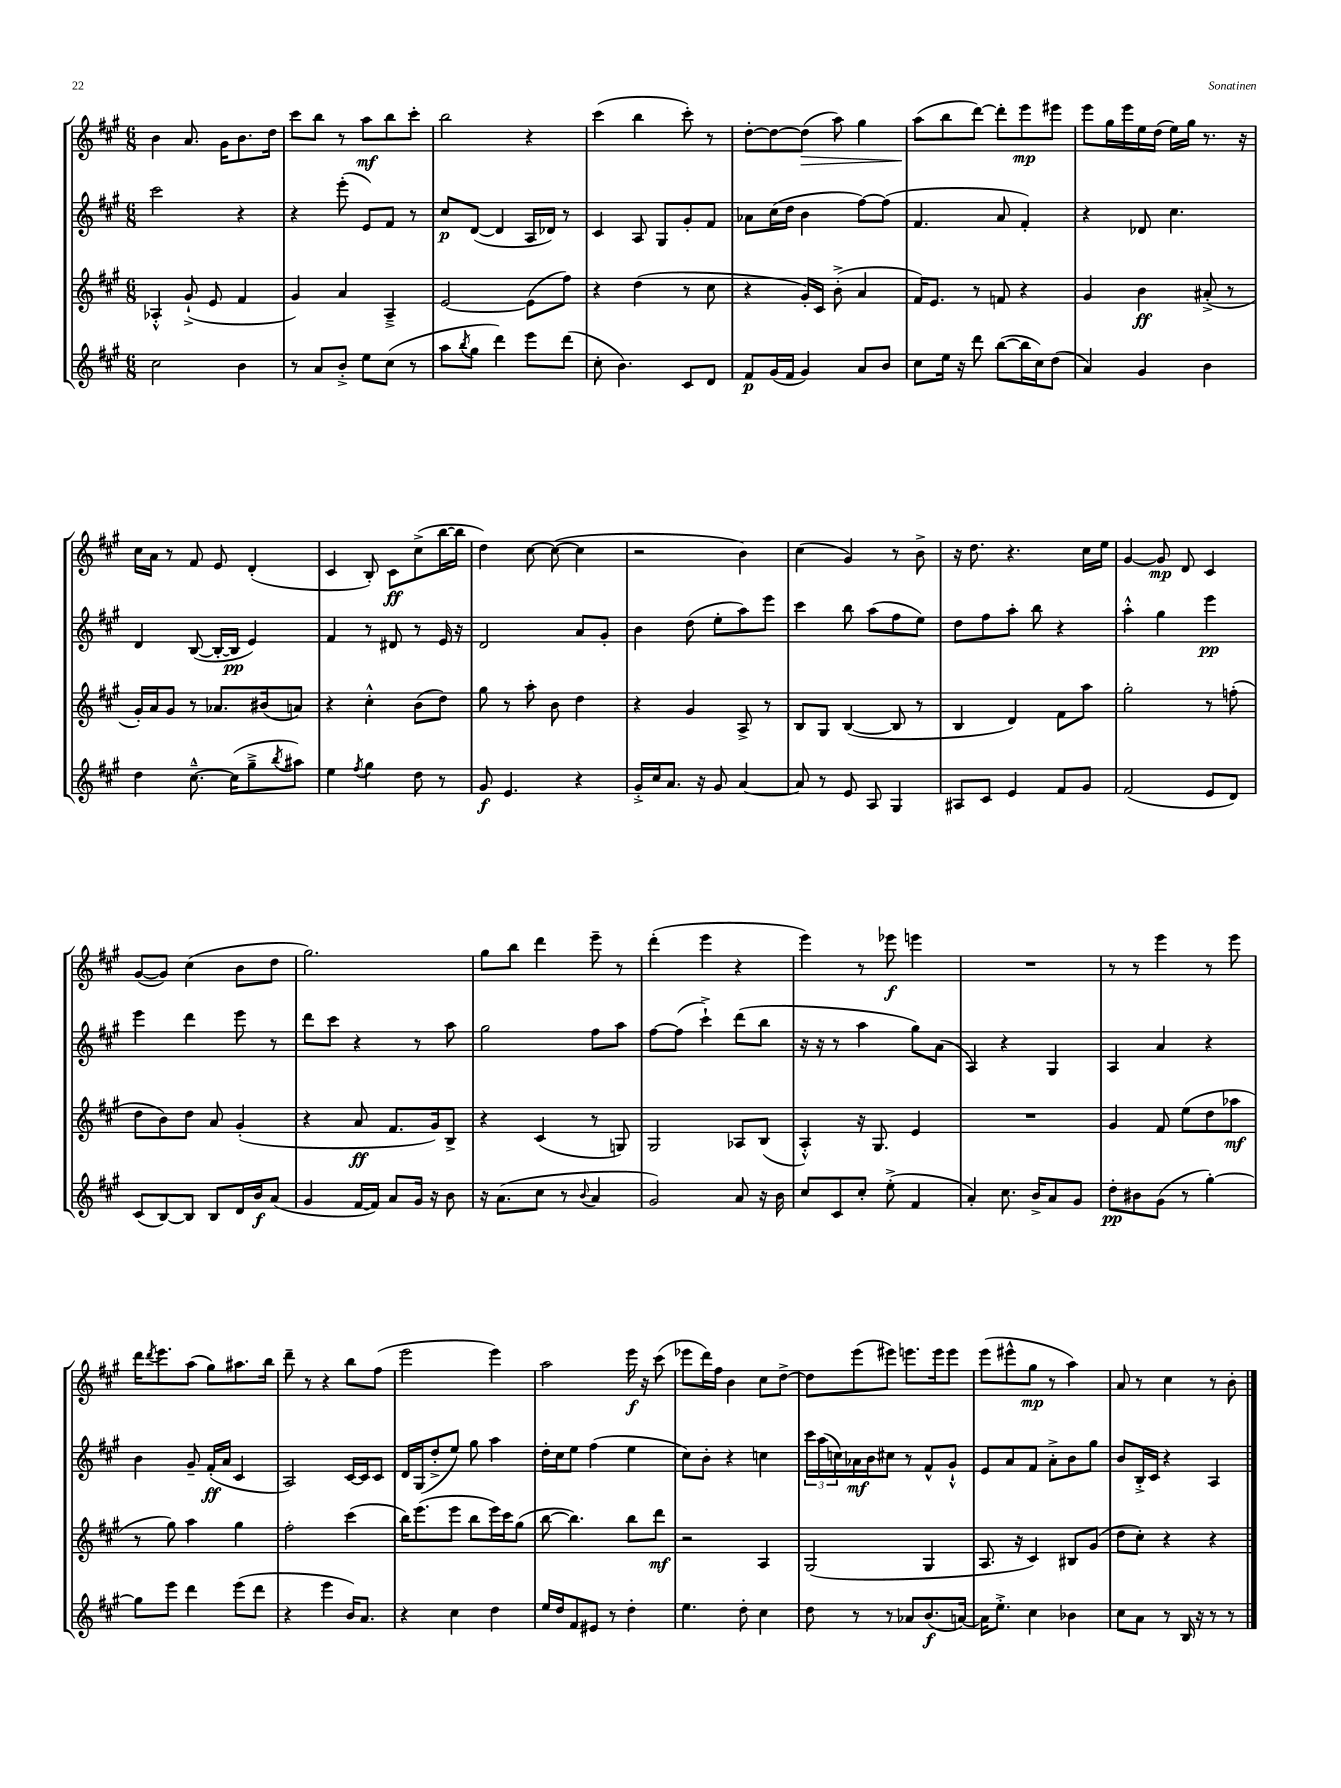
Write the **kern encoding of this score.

**kern	**dynam	**kern	**dynam	**kern	**dynam	**kern	**dynam
*part4	*part4	*part3	*part3	*part2	*part2	*part1	*part1
*staff4	*staff4	*staff3	*staff3	*staff2	*staff2	*staff1	*staff1
*clefG2	*	*clefG2	*	*clefG2	*	*clefG2	*
*k[f#c#g#]	*	*k[f#c#g#]	*	*k[f#c#g#]	*	*k[f#c#g#]	*
*M6/8	*	*M6/8	*	*M6/8	*	*M6/8	*
=109	=109	=109	=109	=109	=109	=109	=109
2cc#\	.	4A-X'^^/	.	2ccc#\	.	4b\	.
.	.	(8g#`^/	.	.	.	8.a/	.
.	.	8e/	.	.	.	.	.
.	.	.	.	.	.	16g#\KL	.
4b\	.	4f#/	.	4r	.	8.b\	.
.	.	.	.	.	.	16dd\Jk	.
=110	=110	=110	=110	=110	=110	=110	=110
8r	.	4g#/)	.	4r	.	8ccc#\L	.
8a/L	.	.	.	.	.	8bb\J	.
8b'^/J	.	4a/	.	(8eee'\	.	8r	.
8ee\L	.	.	.	8e/L)	.	8aa\L	mf
(8cc#\J	.	4A~^/	.	8f#/J	.	8bb\	.
8r	.	.	.	8r	.	8ccc#'\J	.
=111	=111	=111	=111	=111	=111	=111	=111
8aa\L	.	[2e/	.	8cc#/L	p	2bb\	.
8qbb/	.	.	.	.	.	.	.
8gg#\J	.	.	.	([8d/J	.	.	.
4ddd\)	.	.	.	4d/]	.	.	.
8eee\L	.	(8e\L]	.	16A/LL	.	4r	.
.	.	.	.	16d-X/JJ)	.	.	.
(8ddd\J	.	8ff#\J)	.	8r	.	.	.
=112	=112	=112	=112	=112	=112	=112	=112
8cc#'\	.	4r	.	4c#/	.	(4ccc#\	.
4.b\)	.	.	.	.	.	.	.
.	.	(4dd\	.	8A/	.	4bb\	.
.	.	.	.	8G#/L	.	.	.
8c#/L	.	8r	.	8g#'/	.	8ccc#'\)	.
8d/J	.	8cc#\	.	8f#/J	.	8r	.
=113	=113	=113	=113	=113	=113	=113	=113
8f#/L	p	4r	.	8a-X\L	.	[8dd'\L	.
(16g#/L	.	.	.	(16cc#\L	.	8dd\_	.
16f#/JJ	.	.	.	16dd\JJ	.	.	.
!	!	!	!	!	!	!	!LO:HP:b
4g#/)	.	16g#'/LL)	.	4b\	.	(8dd\J]	>
.	.	16c#/JJ	.	.	.	.	.
.	.	(8b'^\	.	.	.	8aa\)	.
8a/L	.	4a/	.	[8ff#\L)	.	4gg#\	.
8b/J	.	.	.	(8ff#\J]	.	.	.
=114	=114	=114	=114	=114	=114	=114	=114
8cc#\L	.	16f#/KL)	.	4.f#/	.	(8aa\L	.
.	.	8.e/J	.	.	.	.	.
16ee\Jk	.	.	.	.	.	8bb\	]
16r	.	.	.	.	.	.	.
8ddd\	.	8r	.	.	.	[8ddd\J)	.
([8bb\L	.	8fn/	.	8a/	.	8ddd'\L]	.
16bb\L]	.	4r	.	4f#'/)	.	8eee\	mp
16cc#\J)	.	.	.	.	.	.	.
(8dd\J	.	.	.	.	.	8eee#X\J	.
=115	=115	=115	=115	=115	=115	=115	=115
4a/)	.	4g#/	.	4r	.	8eee\L	.
.	.	.	.	.	.	16gg#\L	.
.	.	.	.	.	.	16eee\	.
4g#/	.	4b\	ff	8d-X/	.	16ee\	.
.	.	.	.	.	.	(16dd\JJ	.
.	.	.	.	4.cc#\	.	16ee\LL)	.
.	.	.	.	.	.	16gg#\JJ	.
4b\	.	(8a#X'^/	.	.	.	8.r	.
.	.	8r	.	.	.	.	.
.	.	.	.	.	.	16r	.
!!LO:LB:g=z
=116	=116	=116	=116	=116	=116	=116	=116
4dd\	.	16g#'/LL)	.	4d/	.	16cc#\LL	.
.	.	16a/J	.	.	.	16a\JJ	.
.	.	8g#/J	.	.	.	8r	.
[8.cc#~^^\	.	8r	.	([8B/	.	8f#/	.
.	.	8.a-X/L	.	16B'/LL_	.	8e/	.
(16cc#\KL]	.	.	.	16B/JJ]	pp	.	.
8gg#~^\	.	.	.	4e/)	.	(4d'/	.
.	.	(16b#X/k	.	.	.	.	.
8qbb/	.	.	.	.	.	.	.
8aa#X\J)	.	8an/J)	.	.	.	.	.
=117	=117	=117	=117	=117	=117	=117	=117
4ee\	.	4r	.	4f#/	.	4c#/	.
8qff#/	.	.	.	.	.	.	.
4gg#\	.	4cc#'^^\	.	8r	.	8B'/)	.
.	.	.	.	8d#X/	.	8c#\L	ff
8dd\	.	(8b\L	.	8r	.	(8cc#^\	.
8r	.	8dd\J)	.	16e/	.	[16bb\L	.
.	.	.	.	16r	.	16bb\JJ]	.
=118	=118	=118	=118	=118	=118	=118	=118
8g#/	f	8gg#\	.	2d/	.	4dd\)	.
4.e/	.	8r	.	.	.	.	.
.	.	8aa'\	.	.	.	[8cc#\	.
.	.	8b\	.	.	.	(8cc#\_	.
4r	.	4dd\	.	8a/L	.	4cc#\]	.
.	.	.	.	8g#'/J	.	.	.
=119	=119	=119	=119	=119	=119	=119	=119
16g#'^/LL	.	4r	.	4b\	.	2r	.
16cc#/J	.	.	.	.	.	.	.
8.a/J	.	.	.	.	.	.	.
.	.	4g#/	.	(8dd\	.	.	.
16r	.	.	.	.	.	.	.
8g#/	.	.	.	8ee'\L	.	.	.
[4a/	.	8A^/	.	8aa\)	.	4b\)	.
.	.	8r	.	8eee\J	.	.	.
=120	=120	=120	=120	=120	=120	=120	=120
8a/]	.	8B/L	.	4ccc#\	.	(4cc#\	.
8r	.	8G#/J	.	.	.	.	.
8e/	.	([4B/	.	8bb\	.	4g#/)	.
8A/	.	.	.	(8aa\L	.	.	.
4G#/	.	8B/]	.	8ff#\	.	8r	.
.	.	8r	.	8ee\J)	.	8b^\	.
=121	=121	=121	=121	=121	=121	=121	=121
8A#X/L	.	4B/	.	8dd\L	.	16r	.
.	.	.	.	.	.	8.dd\	.
8c#/J	.	.	.	8ff#\	.	.	.
4e/	.	4d/)	.	8aa'\J	.	4.r	.
.	.	.	.	8bb\	.	.	.
8f#/L	.	8f#\L	.	4r	.	.	.
8g#/J	.	8aa\J	.	.	.	16cc#\LL	.
.	.	.	.	.	.	16ee\JJ	.
=122	=122	=122	=122	=122	=122	=122	=122
(2f#/	.	2gg#'\	.	4aa'^^\	.	[4g#/	.
.	.	.	.	4gg#\	.	8g#/]	mp
.	.	.	.	.	.	8d/	.
8e/L	.	8r	.	4eee\	pp	4c#/	.
8d/J)	.	(8ffn'\	.	.	.	.	.
!!LO:LB:g=z
=123	=123	=123	=123	=123	=123	=123	=123
(8c#/L	.	8dd\L	.	4eee\	.	([8g#/L	.
[8B/)	.	8b\)	.	.	.	8g#/J])	.
8B/J]	.	8dd\J	.	4ddd\	.	(4cc#\	.
8B/L	.	8a/	.	.	.	.	.
16d/L	.	(4g#'/	.	8eee\	.	8b\L	.
16b/J	f	.	.	.	.	.	.
(8a/J	.	.	.	8r	.	8dd\J	.
=124	=124	=124	=124	=124	=124	=124	=124
4g#/	.	4r	.	8ddd\L	.	2.gg#\)	.
.	.	.	.	8ccc#\J	.	.	.
[16f#/LL	.	8a/	ff	4r	.	.	.
16f#/JJ])	.	.	.	.	.	.	.
8a/L	.	8.f#/L	.	.	.	.	.
16g#/Jk	.	.	.	8r	.	.	.
16r	.	16g#/k)	.	.	.	.	.
8b\	.	8B^/J	.	8aa\	.	.	.
=125	=125	=125	=125	=125	=125	=125	=125
16r	.	4r	.	2gg#\	.	8gg#\L	.
(8.a\L	.	.	.	.	.	.	.
.	.	.	.	.	.	8bb\J	.
8cc#\J	.	(4c#/	.	.	.	4ddd\	.
8r	.	.	.	.	.	.	.
8qqb/	.	.	.	.	.	.	.
4a/	.	8r	.	8ff#\L	.	8eee~\	.
.	.	8Gn/)	.	8aa\J	.	8r	.
=126	=126	=126	=126	=126	=126	=126	=126
2g#/)	.	2G#/	.	[8ff#\L	.	(4ddd'\	.
.	.	.	.	(8ff#\J]	.	.	.
.	.	.	.	4ccc#`^\)	.	4eee\	.
8a/	.	8A-X/L	.	(8ddd\L	.	4r	.
16r	.	(8B/J	.	8bb\J	.	.	.
16b\	.	.	.	.	.	.	.
=127	=127	=127	=127	=127	=127	=127	=127
8cc#/L	.	4A'^^/)	.	16r	.	4eee\)	.
.	.	.	.	16r	.	.	.
8c#/	.	.	.	8r	.	.	.
8cc#'/J	.	16r	.	4aa\	.	8r	.
.	.	8.G#/	.	.	.	.	.
(8ee'^\	.	.	.	.	.	8eee-X\	f
4f#/	.	4e/	.	8gg#\L)	.	4eeen\	.
.	.	.	.	(8a\J	.	.	.
=128	=128	=128	=128	=128	=128	=128	=128
4a'/)	.	2.r	.	4A/)	.	2.r	.
8.cc#\	.	.	.	4r	.	.	.
16b^/KL	.	.	.	.	.	.	.
8a/	.	.	.	4G#/	.	.	.
8g#/J	.	.	.	.	.	.	.
=129	=129	=129	=129	=129	=129	=129	=129
8dd'\L	pp	4g#/	.	4A/	.	8r	.
8b#X\	.	.	.	.	.	8r	.
(8g#\J	.	8f#/	.	4a/	.	4eee\	.
8r	.	(8ee\L	.	.	.	.	.
[4gg#'\)	.	8dd\	.	4r	.	8r	.
.	.	8aa-X\J	mf	.	.	8eee\	.
!!LO:LB:g=z
=130	=130	=130	=130	=130	=130	=130	=130
8gg#\L]	.	8r	.	4b\	.	16ddd\KL	.
.	.	.	.	.	.	8qddd/	.
.	.	.	.	.	.	8.eee\	.
8eee\J	.	8gg#\)	.	.	.	.	.
4ddd\	.	4aa\	.	8g#~/	.	(8aa\J	.
.	.	.	.	(16f#'/LL	ff	8gg#\L)	.
.	.	.	.	16a/JJ	.	.	.
(8eee\L	.	4gg#\	.	4c#/	.	8.aa#X\	.
8ddd\J	.	.	.	.	.	.	.
.	.	.	.	.	.	16bb\Jk	.
=131	=131	=131	=131	=131	=131	=131	=131
4r	.	2ff#'\	.	2A/)	.	8ddd~\	.
.	.	.	.	.	.	8r	.
4eee\	.	.	.	.	.	4r	.
16b/KL)	.	(4ccc#\	.	[16c#/LL	.	8bb\L	.
8.a/J	.	.	.	16c#/J]	.	.	.
.	.	.	.	8c#/J	.	(8ff#\J	.
=132	=132	=132	=132	=132	=132	=132	=132
4r	.	16bb\KL)	.	16d/LL	.	2eee\	.
.	.	(8.eee\	.	(16G#/J	.	.	.
.	.	.	.	8dd'^/	.	.	.
4cc#\	.	8eee\J	.	8ee/J)	.	.	.
.	.	8bb\L	.	8gg#\	.	.	.
4dd\	.	16eee\L)	.	4aa\	.	4eee\)	.
.	.	16ccc#\J	.	.	.	.	.
.	.	(8gg#\J	.	.	.	.	.
=133	=133	=133	=133	=133	=133	=133	=133
16ee/LL	.	[8bb\	.	16dd'\LL	.	2aa\	.
16dd/J	.	.	.	16cc#\J	.	.	.
8f#/	.	4.bb\])	.	8ee\J	.	.	.
8e#X/J	.	.	.	(4ff#\	.	.	.
8r	.	.	.	.	.	.	.
4dd'\	.	8bb\L	.	4ee\	.	16eee\	f
.	.	.	.	.	.	16r	.
.	.	8ddd\J	mf	.	.	(8ccc#\	.
=134	=134	=134	=134	=134	=134	=134	=134
4.ee\	.	2r	.	8cc#\L)	.	8eee-X\L	.
.	.	.	.	8b'\J	.	16ddd\L)	.
.	.	.	.	.	.	16ff#\JJ	.
.	.	.	.	4r	.	4b\	.
8dd'\	.	.	.	.	.	.	.
4cc#\	.	4A/	.	4ccn\	.	8cc#\L	.
.	.	.	.	.	.	[8dd^\J	.
=135	=135	=135	=135	=135	=135	=135	=135
8dd\	.	(2G#/	.	24ccc#\LL	.	8dd\L]	.
.	.	.	.	(24aa\	.	.	.
.	.	.	.	24ccn\)	.	.	.
8r	.	.	.	16a-X\	mf	(8eee\	.
.	.	.	.	16b\J	.	.	.
8r	.	.	.	8cc#X\J	.	8eee#X\J)	.
8a-X/L	.	.	.	8r	.	8.eeen\L	.
(8.b/	f	4G#/	.	8f#^^/L	.	.	.
.	.	.	.	.	.	16eee\k	.
.	.	.	.	8g#`^^/J	.	8eee\J	.
[16an/Jk)	.	.	.	.	.	.	.
=136	=136	=136	=136	=136	=136	=136	=136
16a\KL]	.	8.A/	.	8e/L	.	(8eee\L	.
8.ee'^\J	.	.	.	.	.	.	.
.	.	.	.	8a/	.	8eee#X^^\	.
.	.	16r	.	.	.	.	.
4cc#\	.	4c#/)	.	8f#/J	.	8gg#\J	mp
.	.	.	.	8a'^\L	.	8r	.
4b-X\	.	8B#X/L	.	8b\	.	4aa\)	.
.	.	(8g#/J	.	8gg#\J	.	.	.
=137	=137	=137	=137	=137	=137	=137	=137
8cc#\L	.	8dd\L	.	8b/L	.	8a/	.
8a\J	.	8cc#'\J)	.	16B'^/L	.	8r	.
.	.	.	.	16c#/JJ	.	.	.
8r	.	4r	.	4r	.	4cc#\	.
16B/	.	.	.	.	.	.	.
16r	.	.	.	.	.	.	.
8r	.	4r	.	4A/	.	8r	.
8r	.	.	.	.	.	8b'\	.
==	==	==	==	==	==	==	==
*-	*-	*-	*-	*-	*-	*-	*-
